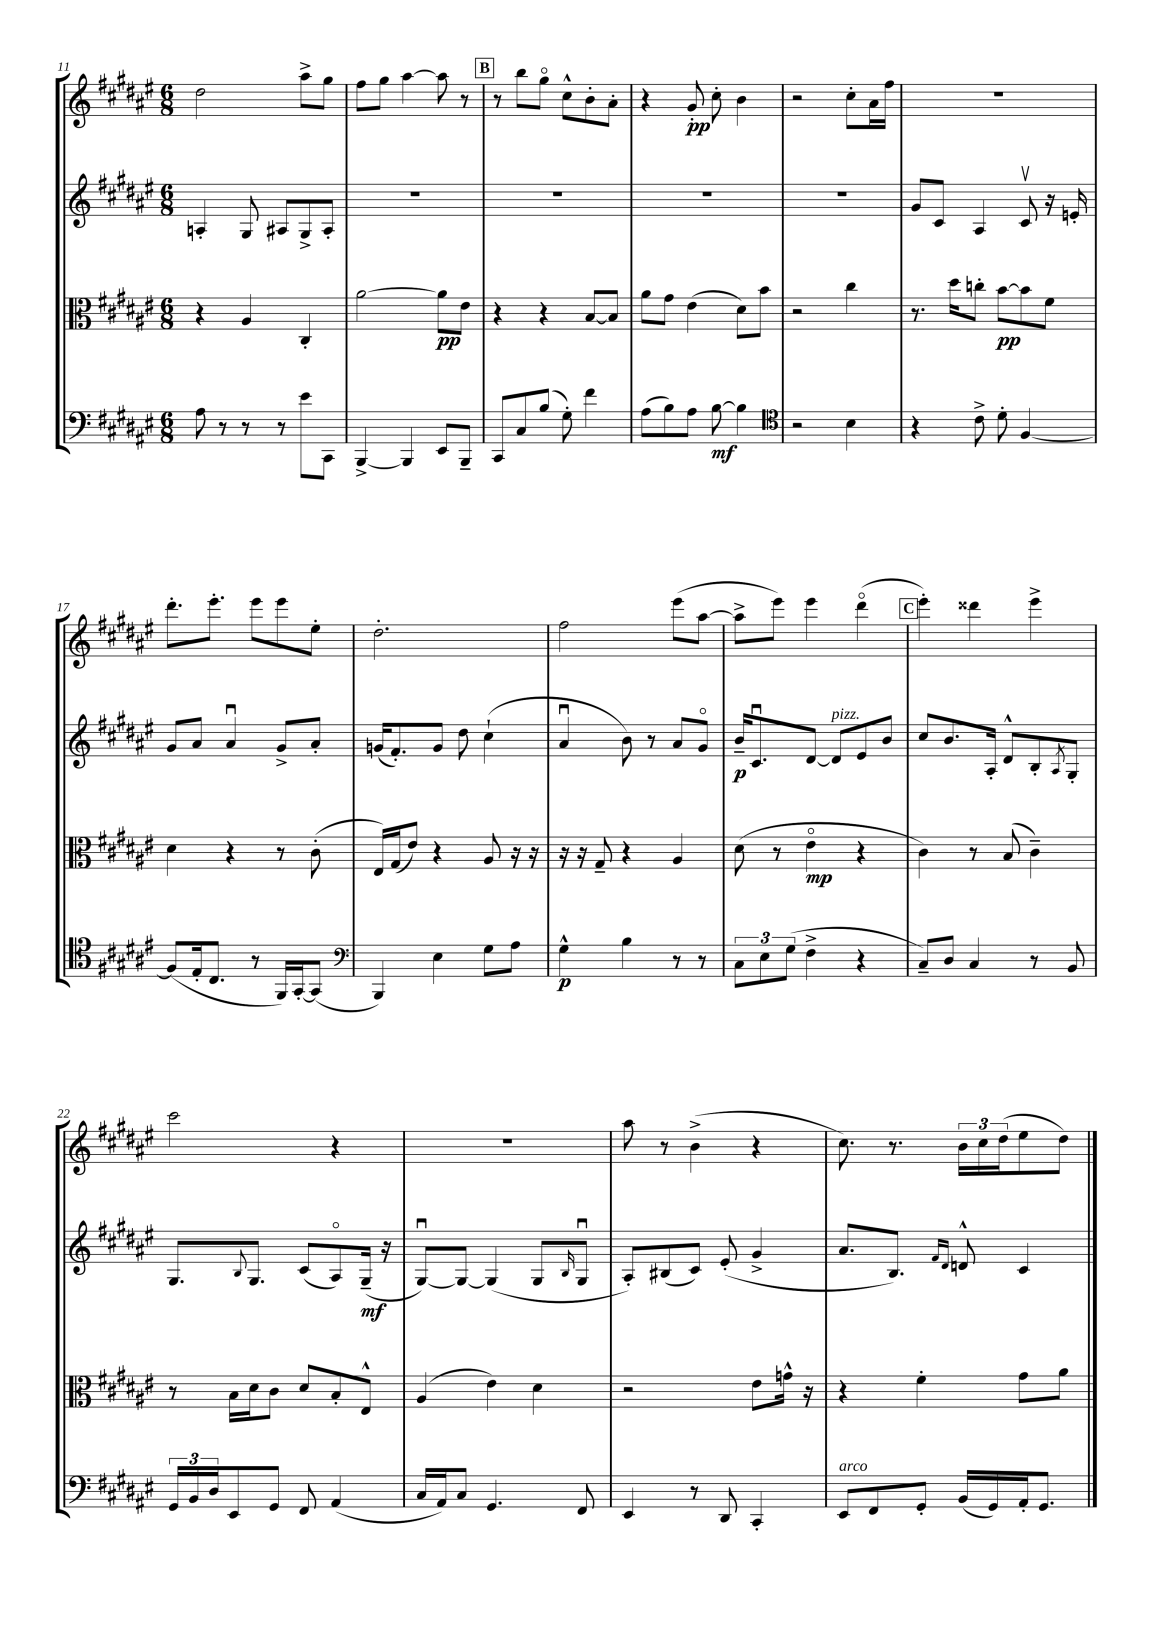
<<
\new StaffGroup <<
\new Staff = "s0" {
    \clef treble \key fis \major \numericTimeSignature \time 6/8
    dis''2 ais''8-> gis''8 |
    fis''8 gis''8 ais''4~ ais''8 r8 |
    \mark \markup { \box "B" } r8 b''8 gis''8\flageolet cis''8-^ b'8-. ais'8-. |
    r4 gis'8-.\pp cis''8-. b'4 |
    r2 cis''8-. ais'16 fis''16 |
    R2. |
    dis'''8.-. eis'''8.-. eis'''8 eis'''8 eis''8-. |
    dis''2.-. |
    fis''2 eis'''8( ais''8~ |
    ais''8-> eis'''8) eis'''4 dis'''4\flageolet( |
    \mark \markup { \box "C" } eis'''4-.) disis'''4 eis'''4-> |
    cis'''2 r4 |
    R2. |
    ais''8 r8 b'4->( r4 |
    cis''8.) r8. \tuplet 3/2 { b'16 cis''16 dis''16( } eis''8 dis''8) \bar "|." |
}
\new Staff = "s1" {
    \clef treble \key fis \major \numericTimeSignature \time 6/8
    a4-. gis8 ais8 gis8-> ais8-. |
    R2. |
    \mark \markup { \box "B" } R2. |
    R2. |
    R2. |
    gis'8 cis'8 ais4 cis'8\upbow r16 e'16-. |
    gis'8 ais'8 ais'4\downbow gis'8-> ais'8-. |
    g'16( fis'8.-.) g'8 dis''8 cis''4-!( |
    ais'4\downbow b'8) r8 ais'8 gis'8\flageolet |
    b'16--\p cis'8.\downbow dis'8~ dis'8^\markup { \italic "pizz." } eis'8 b'8 |
    \mark \markup { \box "C" } cis''8 b'8. ais16-. dis'8-^ b8-. \acciaccatura { ais8 } gis8-. |
    gis8. \appoggiatura { b8 } gis8. cis'8( ais8\flageolet) gis16--\mf( r16 |
    gis8~\downbow) gis8~ gis4( gis8 \grace { b16 } gis8\downbow |
    ais8-.) bis8( cis'8) eis'8-.( gis'4-> |
    ais'8. b8.) \grace { fis'16 dis'16 } d'8-^ cis'4 \bar "|." |
}
\new Staff = "s2" {
    \clef alto \key fis \major \numericTimeSignature \time 6/8
    r4 ais4 cis4-. |
    ais'2~ ais'8\pp eis'8 |
    \mark \markup { \box "B" } r4 r4 b8~ b8 |
    ais'8 gis'8 eis'4( dis'8) b'8 |
    r2 cis''4 |
    r8. dis''16 c''8-. b'8~\pp b'8 fis'8 |
    dis'4 r4 r8 cis'8-.( |
    eis16) gis16( eis'8) r4 ais8 r16 r16 |
    r16 r16 gis8-- r4 ais4 |
    dis'8( r8 eis'4\flageolet\mp r4 |
    \mark \markup { \box "C" } cis'4) r8 b8( cis'4--) |
    r8 b16 dis'16 cis'8 dis'8 b8-. eis8-^ |
    ais4( eis'4) dis'4 |
    r2 eis'8 g'16-^ r16 |
    r4 fis'4-. gis'8 ais'8 \bar "|." |
}
\new Staff = "s3" {
    \clef bass \key fis \major \numericTimeSignature \time 6/8
    ais8 r8 r8 r8 eis'8 cis,8 |
    b,,4~-> b,,4 eis,8 b,,8-- |
    \mark \markup { \box "B" } cis,8 cis8 b8( gis8-.) fis'4 |
    ais8( b8) ais8 b8~\mf b4 |
    \clef tenor r2 b4 |
    r4 cis'8-> dis'8-. fis4~ |
    fis8( eis16-. cis8. r8 fis,16) gis,16~-. gis,8( |
    \clef bass b,,4) eis4 gis8 ais8 |
    gis4-^\p b4 r8 r8 |
    \tuplet 3/2 { cis8 eis8 gis8( } fis4-> r4 |
    \mark \markup { \box "C" } cis8--) dis8 cis4 r8 b,8 |
    \tuplet 3/2 { gis,16 b,16 dis16 } eis,8 gis,8 fis,8 ais,4( |
    cis16 ais,16) cis8 gis,4. fis,8 |
    eis,4 r8 dis,8 cis,4-. |
    eis,8^\markup { \italic "arco" } fis,8 gis,8-. b,16( gis,16) ais,16-. gis,8. \bar "|." |
}
>>
>>
\layout { \context { \Score currentBarNumber = #11 } }
